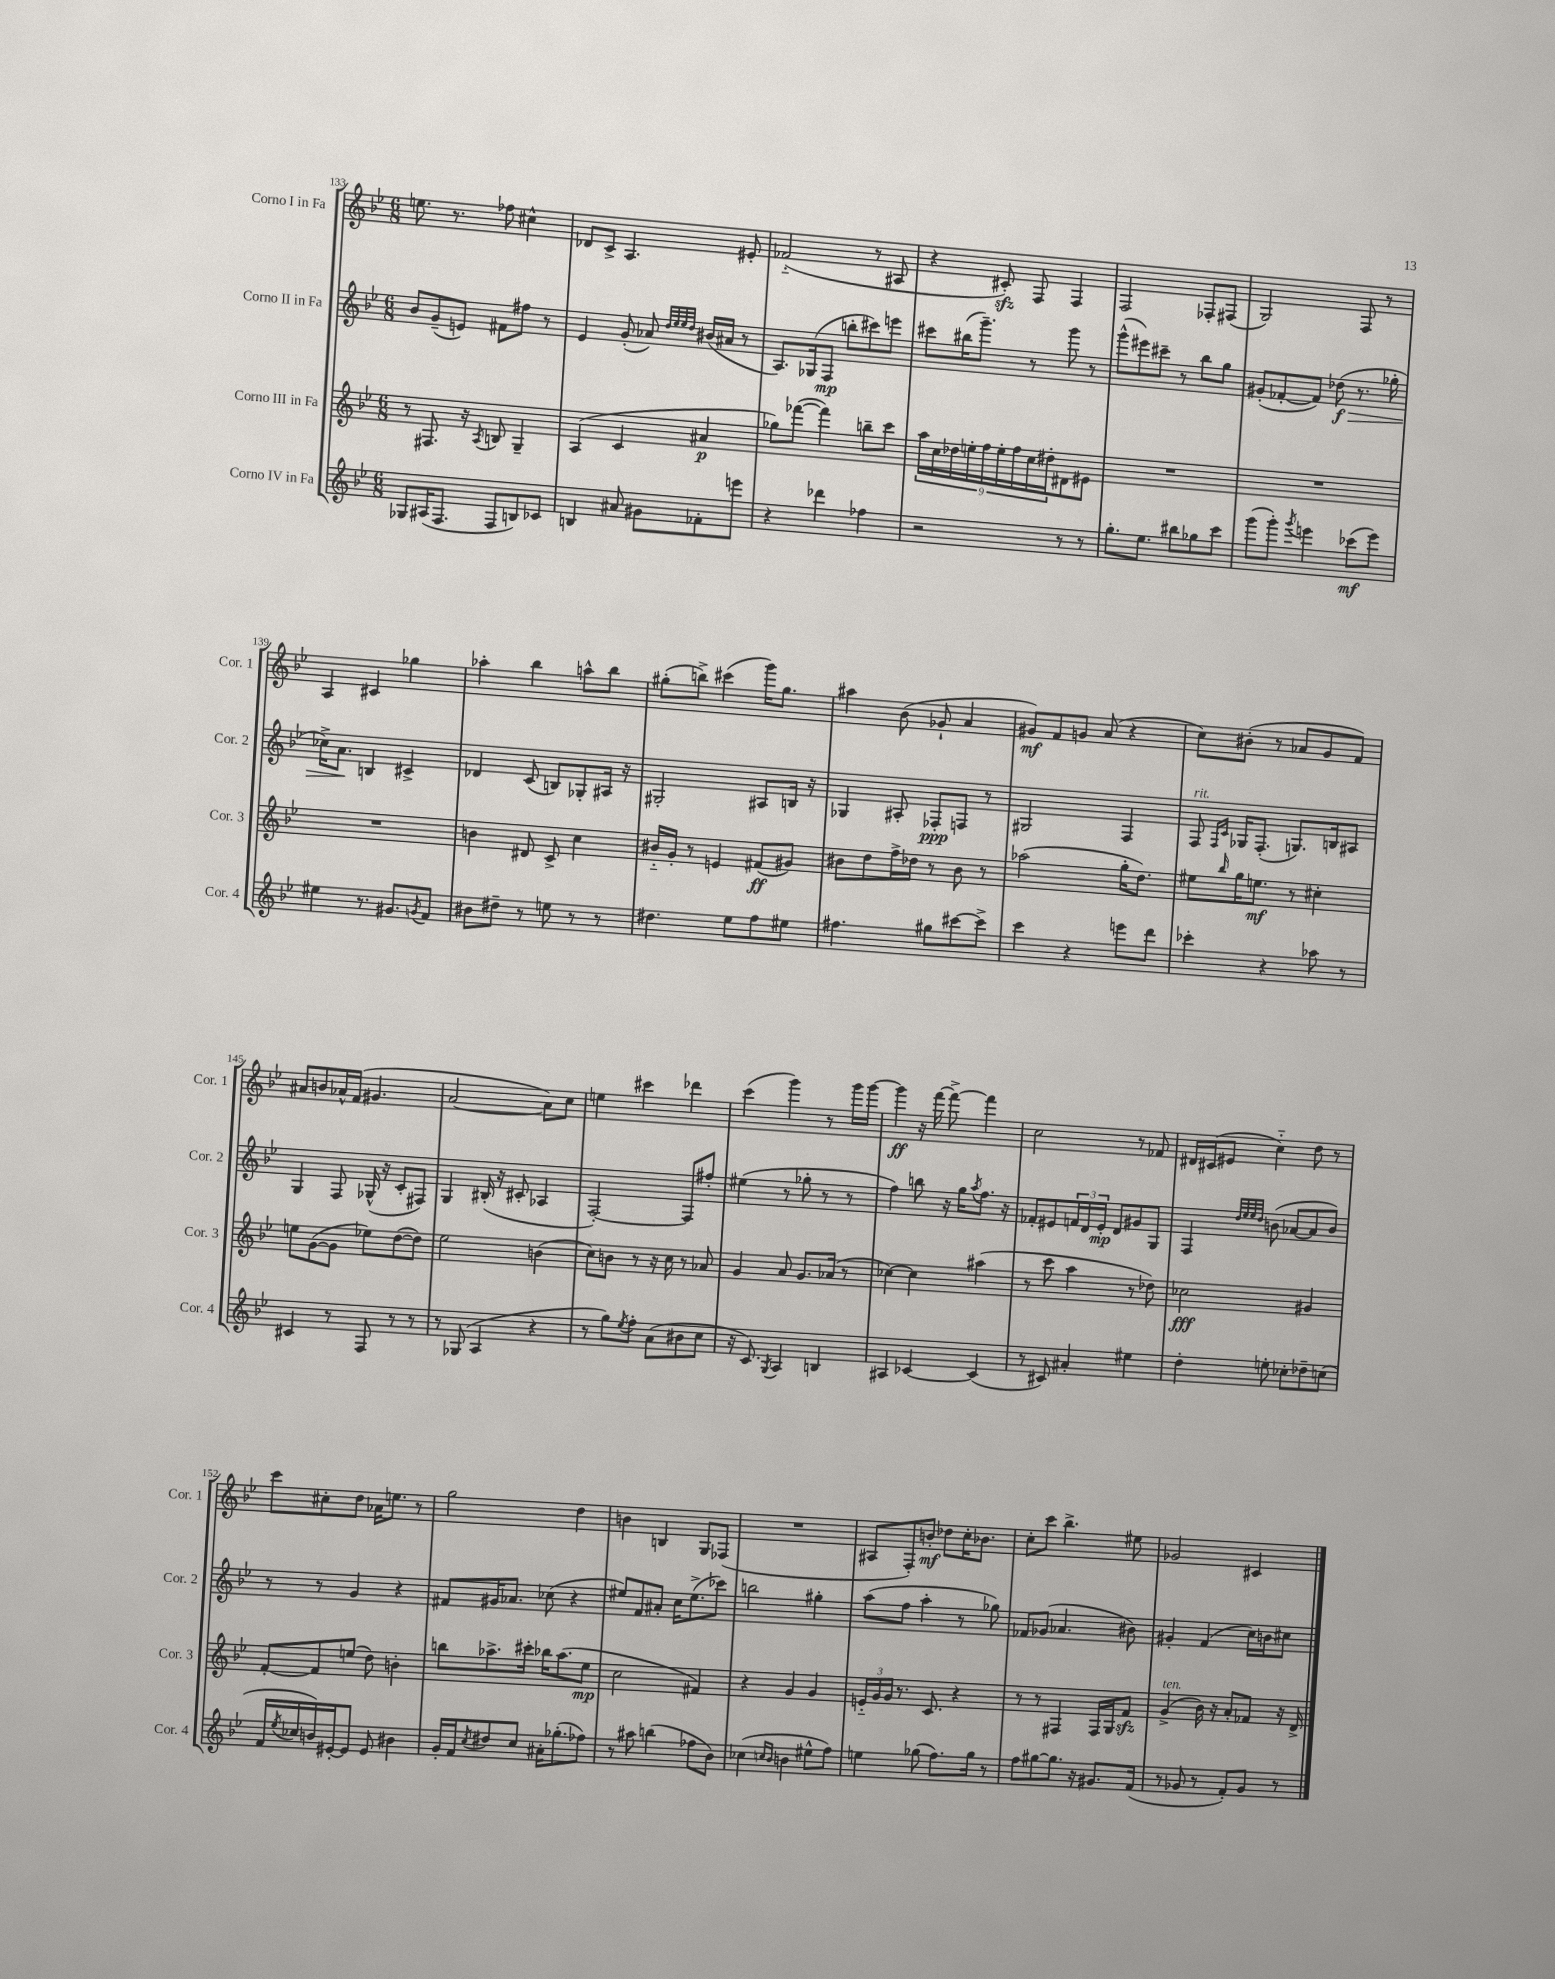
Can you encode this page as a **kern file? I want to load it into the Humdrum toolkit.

**kern	**dynam	**kern	**dynam	**kern	**dynam	**kern	**dynam
*part4	*part4	*part3	*part3	*part2	*part2	*part1	*part1
*staff4	*staff4	*staff3	*staff3	*staff2	*staff2	*staff1	*staff1
*I"Corno IV in Fa	*	*I"Corno III in Fa	*	*I"Corno II in Fa	*	*I"Corno I in Fa	*
*I'Cor. 4	*	*I'Cor. 3	*	*I'Cor. 2	*	*I'Cor. 1	*
*clefG2	*	*clefG2	*	*clefG2	*	*clefG2	*
*k[b-e-]	*	*k[b-e-]	*	*k[b-e-]	*	*k[b-e-]	*
*M6/8	*	*M6/8	*	*M6/8	*	*M6/8	*
=133	=133	=133	=133	=133	=133	=133	=133
8G-X/L	.	8r	.	8b-/L	.	8.een\	.
(16A#X/K	.	8.F#X/	.	(8g~/	.	.	.
8.F/J	.	.	.	.	.	8.r	.
.	.	.	.	8en/J)	.	.	.
.	.	16r	.	.	.	.	.
.	.	8qA/	.	.	.	.	.
8F/L	.	8Bn/	.	8f#X\L	.	8ff-X\	.
8Bn/)	.	4G~/	.	8ff#X\J	.	4cc#X^^\	.
8c-X/J	.	.	.	8r	.	.	.
=134	=134	=134	=134	=134	=134	=134	=134
4Bn/	.	(4A/	.	4e-/	.	8d-X/L	.
.	.	.	.	.	.	8c^/J	.
8a#X/	.	4c/	.	(8g'/	.	4.A/	.
8g#X\L	.	.	.	8a-X/)	.	.	.
.	.	.	.	32qqdd/LLL	.	.	.
.	.	.	.	32qqee-/	.	.	.
.	.	.	.	32qqee-/	.	.	.
.	.	.	.	32qqdd/JJJ	.	.	.
8f-X'\	.	4a#X/	p	(16b#X/LL	.	.	.
.	.	.	.	16a#X/JJ	.	.	.
8eeen\J	.	.	.	8r	.	8e#X'/	.
=135	=135	=135	=135	=135	=135	=135	=135
4r	.	8gg-X\L)	.	8.A/L)	.	(2f-X/	.
.	.	([8fff-X\J	.	.	.	.	.
.	.	.	.	(16G-X/k	.	.	.
4ddd-X\	.	4fff-\])	.	8F/J	mp	.	.
.	.	.	.	8bbn'\L	.	.	.
4ff-X\	.	8bbn~\L	.	8ccc#X\)	.	8r	.
.	.	8ccc\J	.	8eeen\J	.	8A#X/	.
=136	=136	=136	=136	=136	=136	=136	=136
2r	.	18aa\LL	.	8ccc#X\L	.	4r	.
.	.	18cc\	.	.	.	.	.
.	.	18dd-X\	.	.	.	.	.
.	.	.	.	(16bb#X\K	.	.	.
.	.	18een'\	.	.	.	.	.
.	.	.	.	8.ggg~\J)	.	.	.
.	.	18ff\	.	.	.	.	.
.	.	.	.	.	.	8c#Xzz'/)	.
.	.	18ee'\	.	.	.	.	.
.	.	18ff\	.	.	.	.	.
.	.	.	.	8r	.	8F/	.
.	.	18cc\	.	.	.	.	.
.	.	18dd#X'\J	.	.	.	.	.
8r	.	8d#X\	.	8ggg\	.	4F/	.
8r	.	8e#X\J	.	8r	.	.	.
=137	=137	=137	=137	=137	=137	=137	=137
8.gg'\L	.	2.r	.	(8ggg^^\L	.	2F/	.
.	.	.	.	8eee#X\)	.	.	.
8.ee-\J	.	.	.	.	.	.	.
.	.	.	.	8ccc#X~\J	.	.	.
8bb#X\L	.	.	.	8r	.	.	.
8gg-X\	.	.	.	8bb-\L	.	8F-X'/L	.
8ccc\J	.	.	.	8gg\J	.	(8F#X/J	.
=138	=138	=138	=138	=138	=138	=138	=138
(8ggg\L	.	2.r	.	(8g#X'/L	.	2G/)	.
8ggg'\J)	.	.	.	[8f-X'/	.	.	.
8qggg/	.	.	.	.	.	.	.
4eeen\	.	.	.	8f-/J])	.	.	.
!	!	!	!	!	!LO:HP:b	!	!
.	.	.	.	(8dd-X\	> f	.	.
(8ccc-X\L	mf	.	.	8.r	.	8F/	.
8eee\J)	.	.	.	.	.	8r	.
.	.	.	.	16gg-X'\	.	.	.
!!LO:LB:g=z
=139	=139	=139	=139	=139	=139	=139	=139
4ee#X\	.	2.r	.	16cc-X^\KL)	.	4A/	.
.	.	.	.	8.a\J	.	.	.
8.r	.	.	.	4Bn/	]	4c#X/	.
8.g#X/L	.	.	.	.	.	.	.
.	.	.	.	4c#X^/	.	4gg-X\	.
8qgn/	.	.	.	.	.	.	.
8f/J	.	.	.	.	.	.	.
=140	=140	=140	=140	=140	=140	=140	=140
8b#X\L	.	4bn\	.	4d-X/	.	4aa-X'\	.
8dd#X~\J	.	.	.	.	.	.	.
8r	.	8d#X/	.	(8c/	.	4bb-\	.
8een\	.	8c^/	.	8Bn/L)	.	.	.
8r	.	4cc\	.	8G-X'/	.	8aan^^\L	.
8r	.	.	.	16A#X/Jk	.	8bb-\J	.
.	.	.	.	16r	.	.	.
=141	=141	=141	=141	=141	=141	=141	=141
4.dd#X\	.	16b#X/LL	.	2G#X'/	.	(8gg#X'\L	.
.	.	16g'/JJ	.	.	.	.	.
.	.	8r	.	.	.	8bbn^\J)	.
.	.	4en/	.	.	.	(4ccc#X\	.
8ee-\L	.	.	.	.	.	.	.
8ff\	.	(8f#X/L	ff	8A#X/L	.	16ggg\KL)	.
.	.	.	.	.	.	8.gg#\J	.
8ee#X\J	.	8g#X/J)	.	16Bn/Jk	.	.	.
.	.	.	.	16r	.	.	.
=142	=142	=142	=142	=142	=142	=142	=142
4.ff#X\	.	8b#X\L	.	4G-X/	.	4aa#X\	.
.	.	8dd\	.	.	.	.	.
.	.	16ff^\L	.	8A#X'/	.	(8b-\	.
.	.	16dd-X\JJ	.	.	.	.	.
8gg#X\L	.	8r	.	8F-X'/L	ppp	8g-X`/	.
[8ccc#X\	.	8b#\	.	8Fn/J	.	4a/	.
8ccc#^\J]	.	8r	.	8r	.	.	.
=143	=143	=143	=143	=143	=143	=143	=143
4ccc\	.	(2aa-X\	.	2G#X/	.	8g#X/L)	mf
.	.	.	.	.	.	8f/	.
4r	.	.	.	.	.	8gn/J	.
.	.	.	.	.	.	(8a/	.
8eeen\L	.	16gg'\KL	.	4F/	.	4r	.
.	.	8.dd\J)	.	.	.	.	.
8ddd\J	.	.	.	.	.	.	.
=144	=144	=144	=144	=144	=144	=144	=144
!	!	!	!	!LO:TX:a:i:t=rit.	!	!	!
4ccc-X'\	.	8ee#X\L	.	8F/	.	8cc\L)	.
.	.	.	.	16qqF/LL	.	.	.
.	.	16qqbb-/	.	16qqc/JJ	.	.	.
.	.	16gg\K	.	16G-X/KL	.	(8b#X'\J	.
.	.	8.een\J	mf	(8.F'/J	.	.	.
4r	.	.	.	.	.	8r	.
.	.	8r	.	8.Gn/L)	.	8a-X/L	.
8aa-X\	.	4cc#X'\	.	.	.	8g/	.
.	.	.	.	16Bn/k	.	.	.
8r	.	.	.	8A#X/J	.	8f/J)	.
!!LO:LB:g=z
=145	=145	=145	=145	=145	=145	=145	=145
4c#X/	.	8een\L	.	4G/	.	8a#X/L	.
.	.	([8g\	.	.	.	8bn/	.
8r	.	8g\J]	.	8F/	.	16a-X^^/L	.
.	.	.	.	.	.	(16f/JJ	.
8F/	.	8ee-X\L)	.	(16G-X^^/	.	4.g#X/	.
.	.	.	.	16r	.	.	.
8r	.	([8dd\	.	8c'/L	.	.	.
8r	.	8dd\J])	.	8F#X/J)	.	.	.
=146	=146	=146	=146	=146	=146	=146	=146
8r	.	2ee-\	.	4G/	.	[2a/	.
(8G-X/	.	.	.	.	.	.	.
4A/	.	.	.	(16B#X'/	.	.	.
.	.	.	.	16r	.	.	.
.	.	.	.	8c#X'/	.	.	.
4r	.	(4bn\	.	4A-X/	.	8a\L])	.
.	.	.	.	.	.	8cc\J	.
=147	=147	=147	=147	=147	=147	=147	=147
8r	.	8cc\L)	.	[2F'/)	.	4een\	.
8gg\L)	.	8bn\J	.	.	.	.	.
8qee-/	.	.	.	.	.	.	.
8ff'\J	.	8r	.	.	.	4ccc#X\	.
(8a\L	.	16r	.	.	.	.	.
.	.	16cc\	.	.	.	.	.
8b#X\	.	8r	.	8F/L]	.	4ddd-X\	.
8cc\J	.	8a-X/	.	8ff#X'/J	.	.	.
=148	=148	=148	=148	=148	=148	=148	=148
16r	.	4g/	.	(4ee#X\	.	(4ccc\	.
8.c/)	.	.	.	.	.	.	.
8qG/	.	.	.	.	.	.	.
4A/	.	8a/	.	8r	.	4ggg\)	.
.	.	8.g/L	.	8gg-X'\	.	.	.
4Bn/	.	.	.	8r	.	8r	.
.	.	(16a-X/Jk	.	.	.	.	.
.	.	8r	.	8r	.	16ggg\LL	.
.	.	.	.	.	.	[16ggg\JJ	.
=149	=149	=149	=149	=149	=149	=149	=149
4A#X/	.	[4cc-X\)	.	4ff\)	.	4ggg\]	ff
[4c-X/	.	4cc-\]	.	8bbn\	.	16r	.
.	.	.	.	.	.	[16fff\	.
.	.	.	.	16r	.	8fff^\_	.
.	.	.	.	16gg\KL	.	.	.
.	.	.	.	8qaa/	.	.	.
(4c-/]	.	(4aa#X\	.	8.ff\J	.	4fff\]	.
.	.	.	.	16r	.	.	.
=150	=150	=150	=150	=150	=150	=150	=150
8r	.	8r	.	8f-X'/L	.	2cc\	.
8c#X/)	.	8ccc\	.	8e#X/	.	.	.
4a#X'/	.	4aa\	.	24fn/L	.	.	.
.	.	.	.	24d/	.	.	.
.	.	.	.	24e#'/JJ	mp	.	.
.	.	.	.	8d/L	.	.	.
4ee#X\	.	8r	.	8g#X/	.	8r	.
.	.	8dd-X\)	.	8G/J	.	8f-X/	.
=151	=151	=151	=151	=151	=151	=151	=151
4dd'\	.	2cc-X\	fff	4F/	.	16d#X/LL	.
.	.	.	.	.	.	(16c#X/J	.
.	.	.	.	.	.	8e#X/J	.
.	.	.	.	32qqdd/LLL	.	.	.
.	.	.	.	32qqee-/	.	.	.
.	.	.	.	32qqee-/	.	.	.
.	.	.	.	32qqdd/JJJ	.	.	.
8een'\	.	.	.	(8bn\	.	4cc\)	.
8cc-X'\L	.	.	.	[8a-X/L	.	.	.
8dd-X~\	.	4g#X/	.	8a-/]	.	8dd\	.
(8ccn\J	.	.	.	8b/J)	.	8r	.
!!LO:LB:g=z
=152	=152	=152	=152	=152	=152	=152	=152
16f/LL	.	[8f'/L	.	8r	.	8ccc\L	.
8qee-/	.	.	.	.	.	.	.
16cc-X/	.	.	.	.	.	.	.
16bn/)	.	8f/]	.	8r	.	8cc#X'\	.
[16e#X'/J	.	.	.	.	.	.	.
8e#/J]	.	(8een/J	.	4g/	.	8dd\J	.
8e#/	.	8dd\)	.	.	.	16a-X\KL	.
.	.	.	.	.	.	8.een\J	.
4b#X\	.	4bn'\	.	4r	.	.	.
.	.	.	.	.	.	8r	.
=153	=153	=153	=153	=153	=153	=153	=153
16g'/LL	.	8bbn\L	.	8f#X/L	.	2gg\	.
16f/J	.	.	.	.	.	.	.
8qcc/	.	.	.	.	.	.	.
8dd#X/	.	8.aa-X^\	.	16g#X/K	.	.	.
.	.	.	.	8.a-X/J	.	.	.
8cc/J	.	.	.	.	.	.	.
.	.	16ccc#X'\Jk	.	.	.	.	.
16a#X'\KL	.	16bb-X\KL	.	(8cc-X\	.	.	.
(8.gg-X'\	.	(8.aa-\	.	.	.	.	.
.	.	.	.	4r	.	4dd\	.
8ff-X\J)	.	8ee-\J	mp	.	.	.	.
=154	=154	=154	=154	=154	=154	=154	=154
8r	.	2cc\	.	8ee#X/L)	.	4bn\	.
8aa#X\	.	.	.	8f/	.	.	.
(4bbn\	.	.	.	8a#X'/J	.	4Bn/	.
.	.	.	.	16cc\KL	.	.	.
.	.	.	.	(8.ee#^\	.	.	.
8ff-X\L	.	4f#X/)	.	.	.	8G/L	.
8b-\J)	.	.	.	8ccc-X\J)	.	(8F-X/J	.
=155	=155	=155	=155	=155	=155	=155	=155
(4cc-X\	.	4r	.	2bbn\	.	2.r	.
16qqccn/LL	.	.	.	.	.	.	.
16qqb-/JJ	.	.	.	.	.	.	.
4bn\	.	4g/	.	.	.	.	.
8ee#X^^\L	.	4g/	.	4gg#X'\	.	.	.
8ff\J)	.	.	.	.	.	.	.
=156	=156	=156	=156	=156	=156	=156	=156
4een\	.	24en/LL	.	(8aa\L	.	8A#X/L	.
.	.	24g/	.	.	.	.	.
.	.	24g/JJ	.	.	.	.	.
.	.	8.r	.	8ff\J	.	8F'/)	.
(8gg-X\	.	.	.	4aa'\	.	8bn'/J	mf
.	.	8.c/	.	.	.	.	.
8.ff\L)	.	.	.	.	.	8dd-X\L	.
.	.	4r	.	8r	.	16cc'\K	.
16gg-\Jk	.	.	.	.	.	8.b-X\J	.
8r	.	.	.	8gg-X\)	.	.	.
=157	=157	=157	=157	=157	=157	=157	=157
8ff\L	.	8r	.	8f-X/L	.	8cc'\L	.
[8gg#X\	.	8r	.	(8g-X/J	.	8ccc\J	.
8.gg#\J]	.	4F#X/	.	4.a-X/	.	4.bb-^\	.
16r	.	.	.	.	.	.	.
8.g#X/L	.	16F#/LL	.	.	.	.	.
.	.	16G/J	.	.	.	.	.
.	.	8fzz/J	.	8b#X\)	.	8ee#X\	.
(16f/Jk	.	.	.	.	.	.	.
=158	=158	=158	=158	=158	=158	=158	=158
!	!	!LO:TX:a:i:t=ten.	!	!	!	!	!
8r	.	(4g^/	.	4g#X'/	.	2g-X/	.
8g-X/	.	.	.	.	.	.	.
8r	.	16b-\)	.	(4f/	.	.	.
.	.	16r	.	.	.	.	.
8f'/L)	.	8a'/L	.	.	.	.	.
8g-/J	.	8f-X/J	.	16cc\LL)	.	4c#X/	.
.	.	.	.	16bn\J	.	.	.
8r	.	16r	.	8cc#X\J	.	.	.
.	.	16d^/	.	.	.	.	.
==	==	==	==	==	==	==	==
*-	*-	*-	*-	*-	*-	*-	*-
